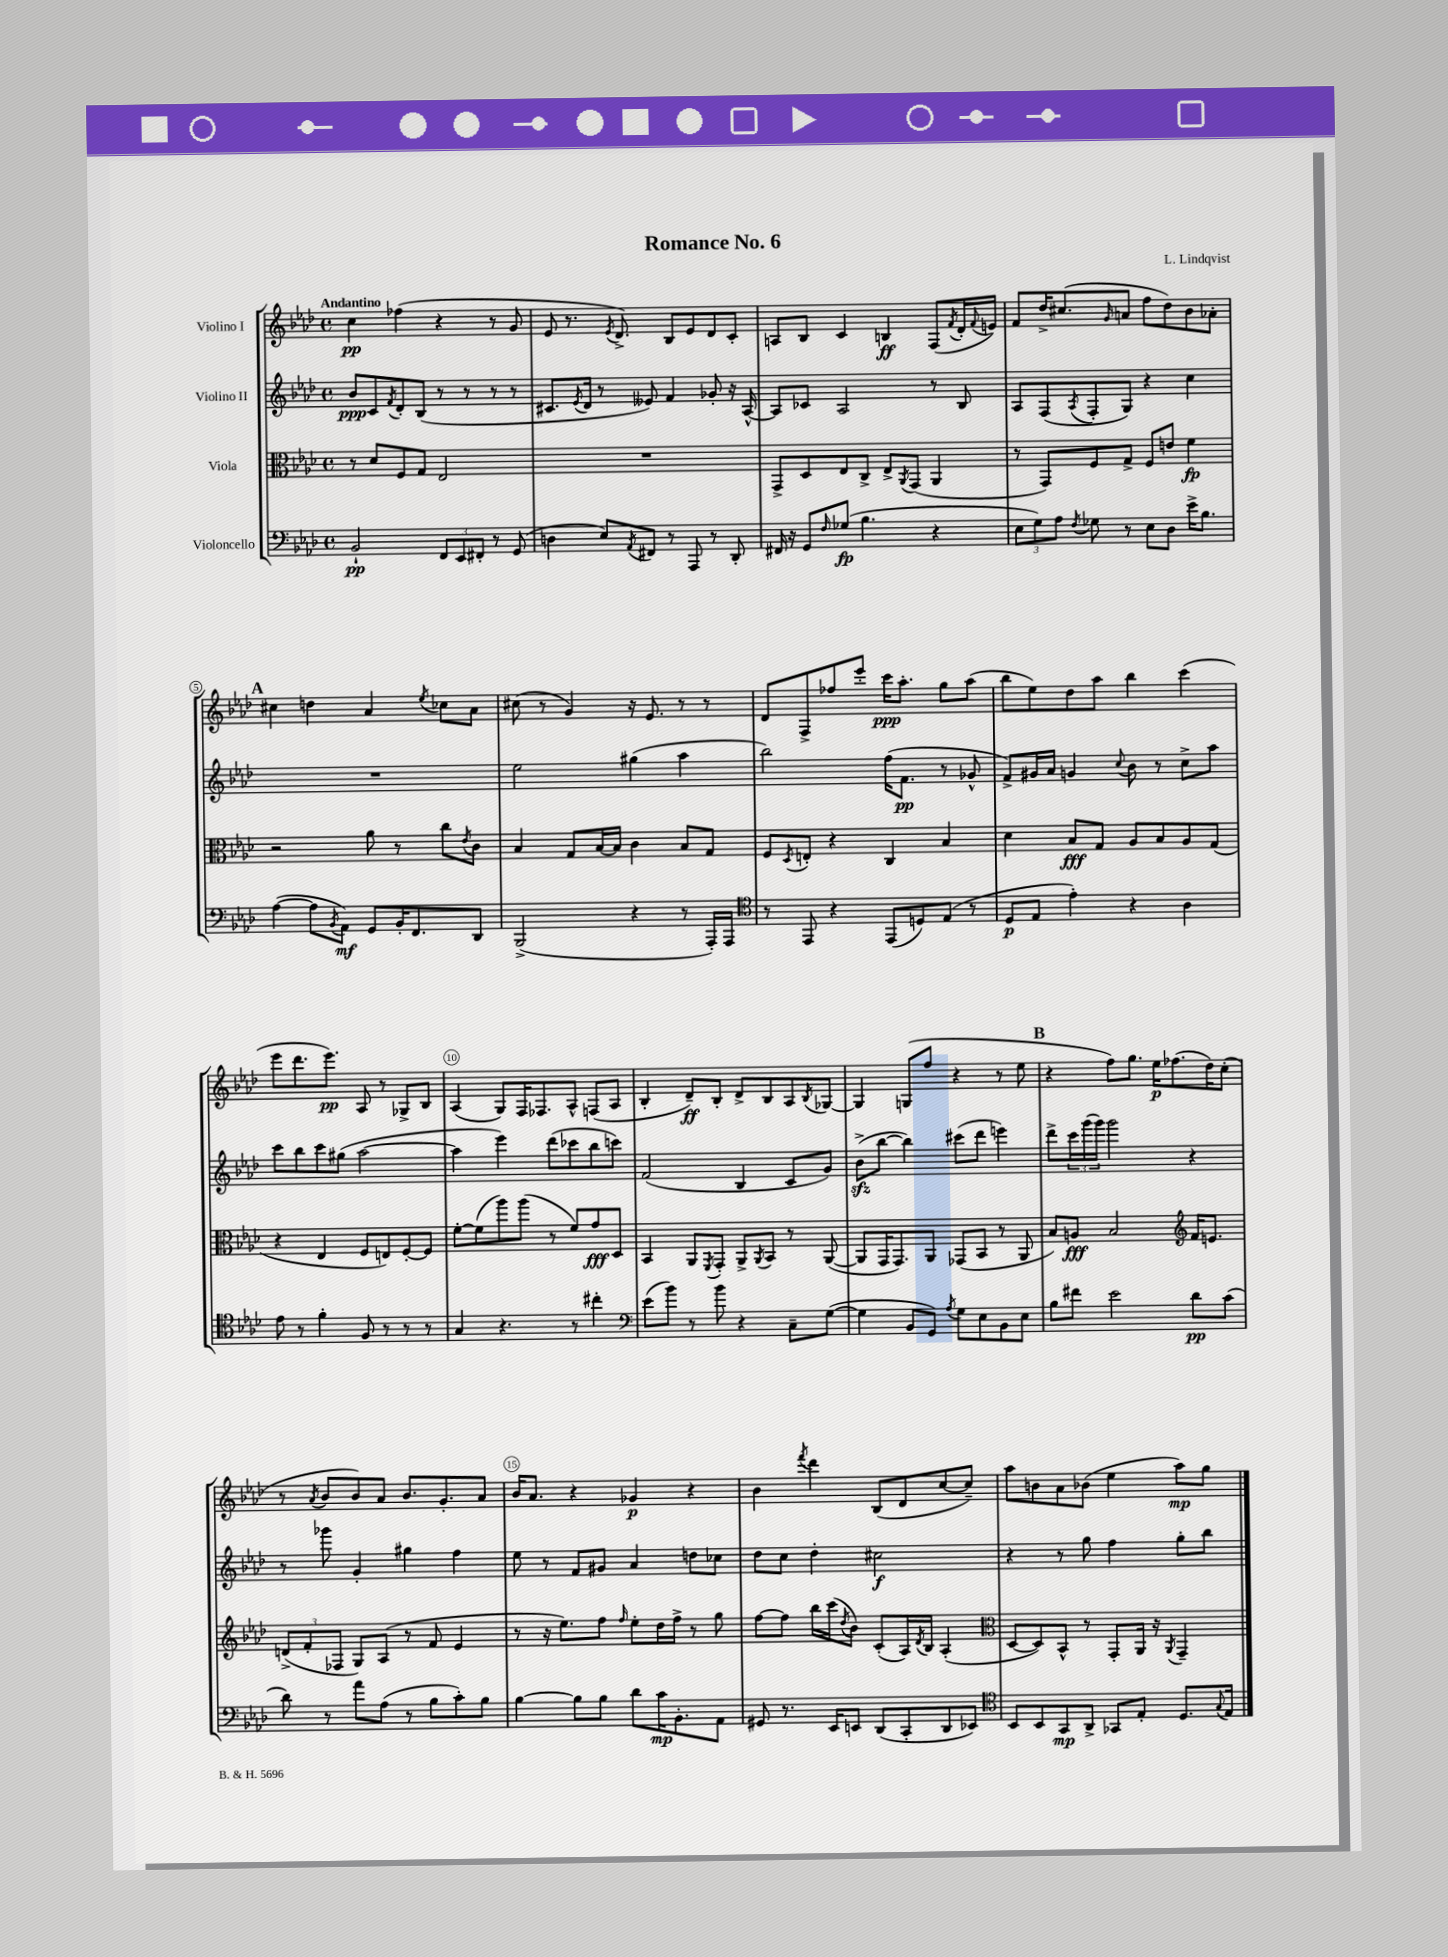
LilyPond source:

\header { title = "Romance No. 6" composer = "L. Lindqvist" }
<<
\new StaffGroup <<
\new Staff = "s0" \with { instrumentName = "Violino I" } {
    \clef treble \key aes \major \defaultTimeSignature \time 4/4 \tempo "Andantino"
    c''4\pp fes''4( r4 r8 g'8 |
    ees'8 r8. \acciaccatura { ees'8 } des'8.->) bes8 ees'8 des'8 c'8-. |
    a8 bes8 c'4 b4\ff f8( \acciaccatura { f'8 } des'16-. \appoggiatura { f'8 } e'16) |
    f'8 des''16-> cis''8.( \grace { g'16 } a'8 f''8 des''8) bes'8 aes'8-. |
    \mark \markup { \bold "A" } cis''4 d''4 aes'4 \acciaccatura { ees''8 } ces''8 aes'8 |
    cis''8( r8 g'4) r16 ees'8. r8 r8 |
    des'8 f8-> fes''8 ees'''8-. c'''16\ppp aes''8.-. g''8 aes''8( |
    bes''8 ees''8) des''8 aes''8 bes''4 c'''4( |
    ees'''8 des'''8. ees'''8.\pp) aes8 r8 ges8-> bes8 |
    aes4( g8) f16 fes8. aes8-^ f8( aes8 |
    bes4-. des'8--\ff) bes8-. des'8-> bes8 aes8 \acciaccatura { bes8 } ges8~ |
    ges4 g8( f''8 r4 r8 ees''8 |
    \mark \markup { \bold "B" } r4 f''8) g''8. ees''16\p fes''8.( des''16) c''8-.( |
    r8 \acciaccatura { aes'8 } bes'8 bes'8) aes'8 bes'8. g'8.-. aes'8 |
    bes'16 aes'8. r4 ges'4\p r4 |
    bes'4 \acciaccatura { f'''8 } des'''4 bes8( des'8 c''8~ c''8--) |
    aes''8 b'8 aes'8 bes'8( ees''4 aes''8\mp) g''8 \bar "|." |
}
\new Staff = "s1" \with { instrumentName = "Violino II" } {
    \clef treble \key aes \major \defaultTimeSignature \time 4/4
    bes'8\ppp c'8 \acciaccatura { f'8 } des'8-. bes8( r8 r8 r8 r8 |
    cis'8. \acciaccatura { ees'8 } des'16 r8 eeses'8) f'4 ges'8-. r16 aes16~-^ |
    aes8 ces'8 aes2 r8 bes8 |
    aes8 f8( \acciaccatura { aes8 } f8-. g8) r4 c''4 |
    \mark \markup { \bold "A" } R1 |
    ees''2 gis''4( aes''4 |
    bes''2) f''16( f'8.\pp r8 ges'8-^ |
    f'8->) gis'16 aes'16 g'4 \appoggiatura { c''8 } bes'8 r8 c''8-> aes''8 |
    c'''8 bes''8 c'''8 gis''8( aes''2~ |
    aes''4 ees'''4) des'''8( ces'''8 bes''8 c'''8) |
    f'2( bes4 c'8 g'8) |
    bes'8->\sfz( bes''8~ bes''4) cis'''8( des'''8 e'''4) |
    \mark \markup { \bold "B" } des'''8-> \tuplet 3/2 { c'''16 g'''16( g'''16) } g'''2 r4 |
    r8 ges'''8 g'4-. gis''4 f''4 |
    ees''8 r8 f'8 gis'8 aes'4 d''8 ces''8 |
    des''8 c''8 des''4-. cis''2\f |
    r4 r8 g''8 f''4 g''8-. bes''8 \bar "|." |
}
\new Staff = "s2" \with { instrumentName = "Viola" } {
    \clef alto \key aes \major \defaultTimeSignature \time 4/4
    r8 des'8 f8 g8 ees2 |
    R1 |
    g,8-> des8 ees8 c8-> ees8-> \acciaccatura { aes,8 } g,8( aes,4 |
    r8 g,8) f8 g8-> f8 e'8 f'4\fp |
    \mark \markup { \bold "A" } r2 aes'8 r8 c''8 \acciaccatura { ees'8 } c'8 |
    bes4 g8 bes16~ bes16 c'4 bes8 g8 |
    f8 \acciaccatura { des8 } e8-. r4 c4 bes4 |
    des'4 bes8\fff g8 aes8 bes8 aes8 g8( |
    r4 ees4 f8 e8) f8~-. f8 |
    f'8~-. f'8( aes''8) aes''8( r8 f'8) g'8\fff des8 |
    bes,4 aes,8 \acciaccatura { f,8 } g,8-. aes,8-> \acciaccatura { aes,8 } bes,8 r8 aes,8~( |
    aes,8 g,16 g,8.) aes,8 ges,8( bes,8 r8 aes,8 |
    \mark \markup { \bold "B" } bes8) a8\fff bes2 \clef treble f'16 e'8. |
    \tuplet 3/2 { d'8->( f'8-. fes8 } g8) aes8( r8 f'8 ees'4 |
    r8 r16 ees''8.) f''8 \grace { f''16 } ees''8-. des''16 f''16-> r8 g''8 |
    f''8~ f''8 bes''16 c'''16( \acciaccatura { des''8 } bes'8) c'8-.( aes16) \acciaccatura { des'8 } bes16 aes4-.( |
    \clef alto des8~ des8) bes,8-^ r8 g,8-. aes,16 r16 \acciaccatura { aes,8 } g,4-- \bar "|." |
}
\new Staff = "s3" \with { instrumentName = "Violoncello" } {
    \clef bass \key aes \major \defaultTimeSignature \time 4/4
    bes,2-!\pp \tuplet 3/2 { f,8 ees,8 fis,8-. } r8 g,8( |
    d4 ees8) \acciaccatura { aes,8 } fis,8 r8 aes,,8 r8 des,8-. |
    fis,16 r16 g,8 \grace { f16 } ges8\fp( bes4. r4 |
    \tuplet 3/2 { ees8 g8) aes8 } \acciaccatura { f8 } ges8 r8 ees8 des8 ees'16-> bes8. |
    \mark \markup { \bold "A" } aes4~( aes8 \acciaccatura { bes,8 } aes,8\mf) g,8 bes,16-. f,8. des,8 |
    bes,,2->( r4 r8 aes,,16-.) aes,,16 |
    \clef tenor r8 ees,8 r4 ees,8( d8) ees8( r8 |
    des8\p ees8 ees'4-.) r4 aes4 |
    ees'8 r8 f'4-. f8 r8 r8 r8 |
    g4 r4. r8 cis''4-. |
    \clef bass ees'8( bes'8) r8 bes'8 r4 c8-- g8~( |
    g4 bes,8 g,8) \acciaccatura { aes8 } g8 ees8 bes,8 ees8 |
    \mark \markup { \bold "B" } bes8 fis'8 ees'2 des'8\pp c'8( |
    des'8) r8 aes'8 aes8( r8 bes8 c'8-.) bes8 |
    bes4~ bes8 bes8 des'8 c'16\mp bes,8.-. aes,8 |
    gis,8 r8. ees,16 e,8 des,8( c,8-. des,8 ees,8) |
    \clef tenor bes,8 bes,8 g,8\mp aes,8-> ges,8 ees8-. des8. \appoggiatura { g8 } ees16 \bar "|." |
}
>>
>>
\layout { \context { \Score \override BarNumber.break-visibility = ##(#f #t #t) barNumberVisibility = #(every-nth-bar-number-visible 5) \override BarNumber.stencil = #(make-stencil-circler 0.1 0.3 ly:text-interface::print) } }
